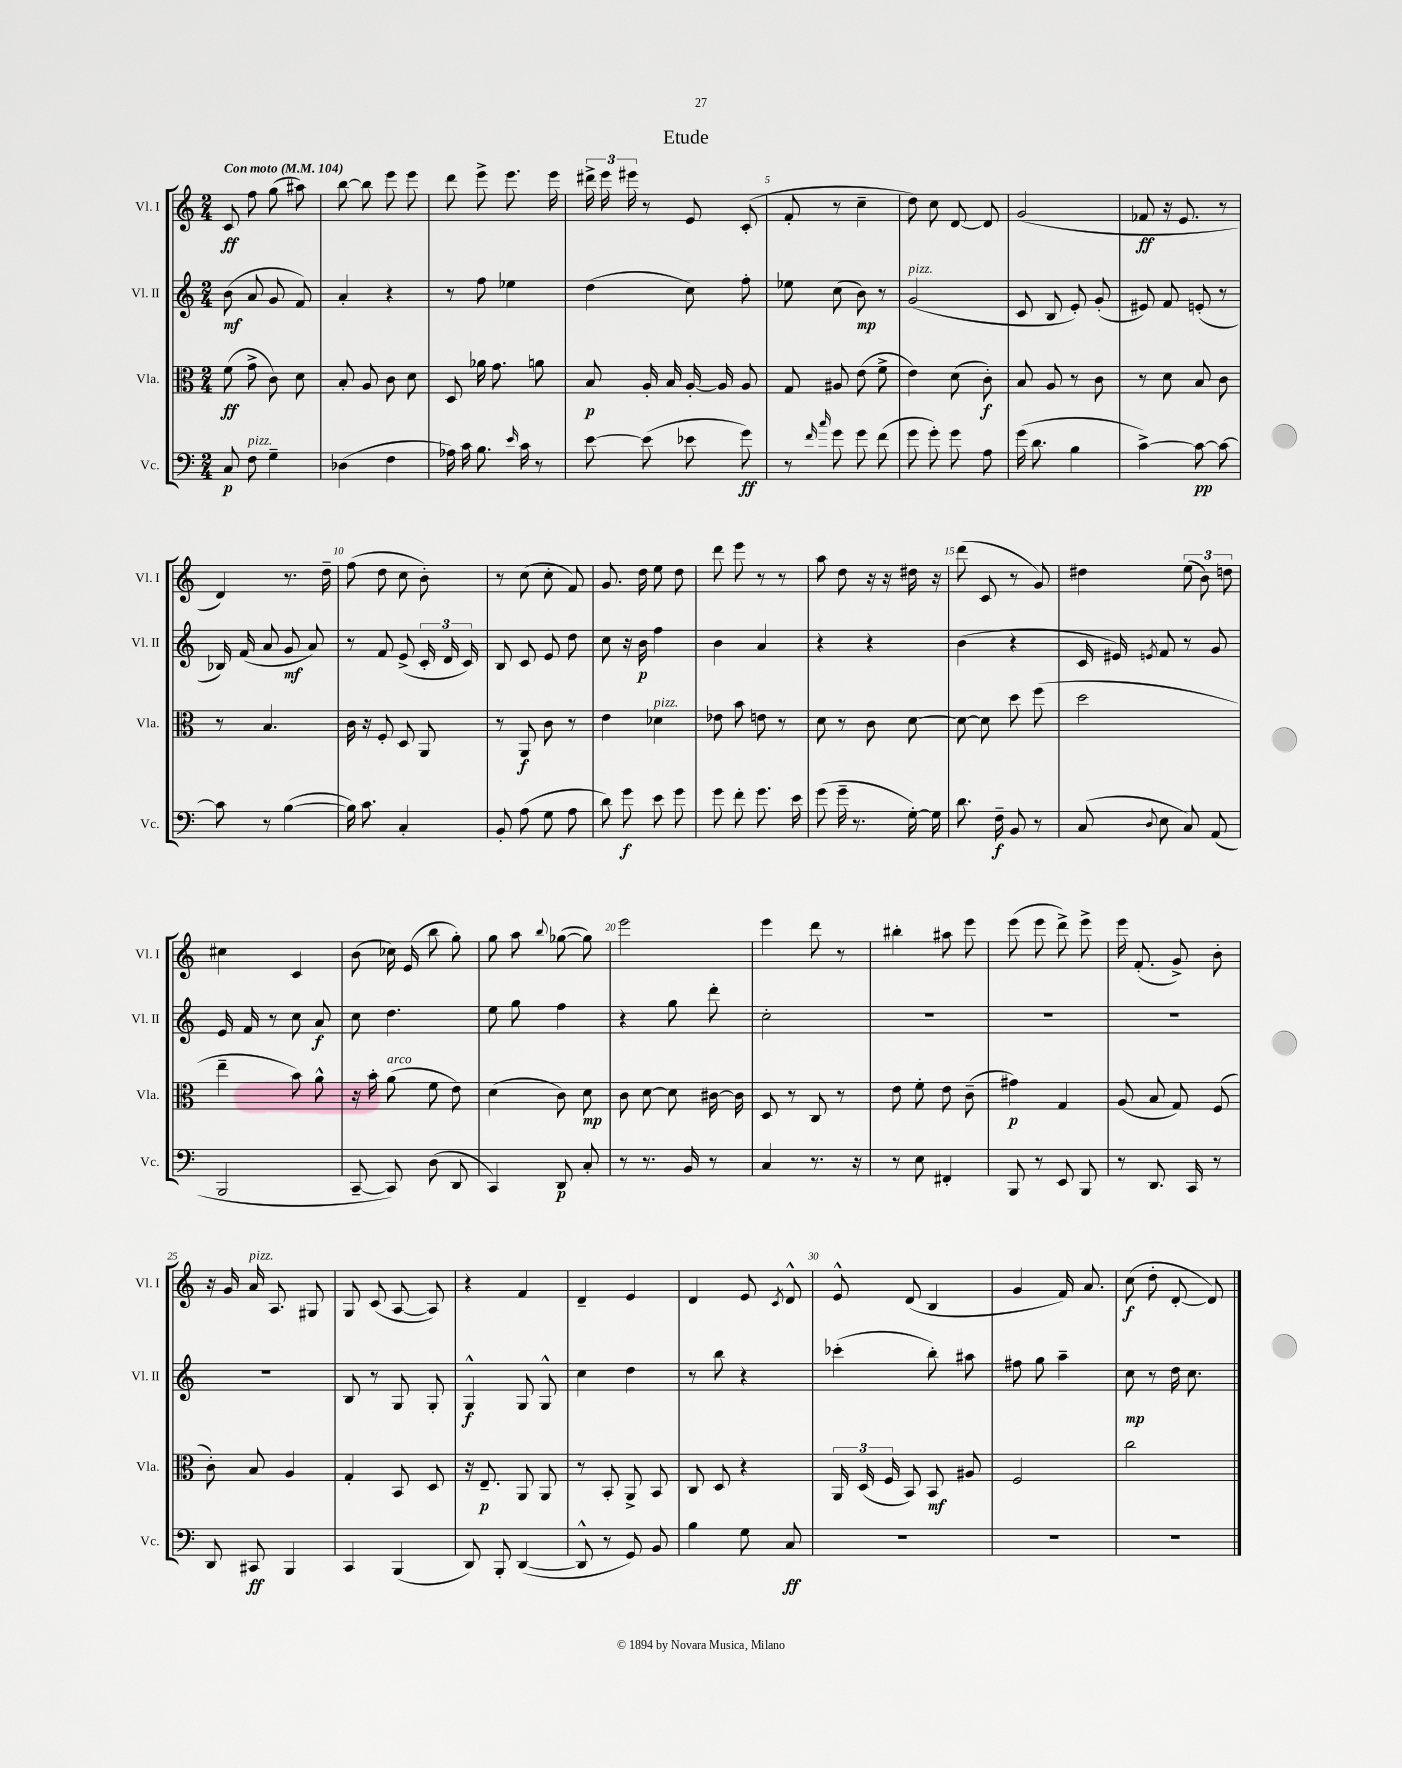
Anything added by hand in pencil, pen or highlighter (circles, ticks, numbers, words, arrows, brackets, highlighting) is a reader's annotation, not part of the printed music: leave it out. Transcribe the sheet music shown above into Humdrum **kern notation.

**kern	**kern	**kern	**kern
*staff4	*staff3	*staff2	*staff1
*clefF4	*clefC3	*clefG2	*clefG2
*k[]	*k[]	*k[]	*k[]
*M2/4	*M2/4	*M2/4	*M2/4
*MM104	*MM104	*MM104	*MM104
8C/	(8f\	(8b\	8c/
8F\	8g^\	8a/	8ff\
4G~\	8c\)	8g/	(8gg\
.	8d\	8f/)	8aa#\)
=	=	=	=
(4D-\	8B'/	4a'/	[8bb\
.	8A/	.	8bb\]
4F\	8c\	4r	8eee\
.	8d\	.	8eee\
=	=	=	=
16A-\)	8D/	8r	8ddd\
16c\	.	.	.
8.B\	16a-\	8ff\	8eee^\
.	8.g\	.	.
.	.	4ee-\	8.eee\
16qqe/	.	.	.
16c\	.	.	.
8r	8a\	.	.
.	.	.	16eee\
=	=	=	=
[8e\	8B/	(4dd\	24ddd#^\
.	.	.	24eee\
.	.	.	24eee#\
(8e\]	16A'/	.	8r
.	16B/	.	.
8e-\	[16A'/	8cc\)	8e/
.	16A/]	.	.
8g\)	8A/	8ff'\	(8c'/
=	=	=	=
8r	8G/	8ee-\	8f'/
16qqf/	.	.	.
16qqcc/	.	.	.
8g\	8A#/	(8cc\	8r
8g\	(8e\	8b\)	4cc~\
(8f\	8f^\	8r	.
=	=	=	=
8g\	4e\)	(2g/	8dd\)
8g'\)	.	.	8cc\
8g\	(8d\	.	[8d/
8A\	8c'\)	.	8d/]
=	=	=	=
(16g\	8B/	8c/	(2g/
8.d\	.	.	.
.	8A/	8B/	.
4B\	8r	8e'/)	.
.	8c\	(8g'/	.
=	=	=	=
[4c^\)	8r	8e#/)	8f-/
.	8d\	8f/	16r
.	.	.	8.e/
8c\_	8B/	(8e'/	.
8c\_	8c\	8r	8r
=	=	=	=
8c\]	8r	16B-/)	4d/)
.	.	(16f/	.
8r	4.B/	8a/	.
([4B\	.	8g/	8.r
.	.	8a/)	.
.	.	.	16dd~\
=	=	=	=
16B\])	16c\	8r	(8ff\
8.c\	16r	.	.
.	8F'/	8f/	8dd\
4C'/	8D/	(8e^/	8cc\
.	8AA/	24c'/	8b'\)
.	.	24d/	.
.	.	24c/)	.
=	=	=	=
8BB'/	8r	8B/	8r
(8A\	8AA/	8c/	(8cc\
8G\	8c\	8e/	8cc'\
8A\	8r	8dd\	8f/)
=	=	=	=
8d\)	4e\	8cc\	8.g/
8g\	.	16r	.
.	.	16b\	16dd\
8e\	4d-\	4ff\	8ee\
8g\	.	.	8dd\
=	=	=	=
8g\	8e-\	4b\	8ddd\
8f'\	8b\	.	8eee\
8.g\	8e\	4a/	8r
.	8r	.	8r
16e\	.	.	.
=	=	=	=
(8g\	8d\	4r	8aa\
16g~\	8r	.	8dd\
8.r	.	.	.
.	8c\	4r	16r
.	.	.	16r
[16G'\)	[8d\	.	16dd#\
16G\]	.	.	16r
=	=	=	=
8.d\	8d\_	(4b\	(8ddd\
.	8d\]	.	8c/
16F~\	.	.	.
8BB/	8dd\	4r	8r
8r	(8ff\	.	8g/)
=	=	=	=
(8C/	2dd\	16c/	4dd#\
.	.	16e#/)	.
8qqD/	.	8qe/	.
8E\	.	8f/	.
8C/)	.	8r	(12ee\
.	.	.	12b\)
(8AA/	.	8g/	.
.	.	.	12dd\
=	=	=	=
2BBB/	4ee~\	16e/	4cc#\
.	.	16f/	.
.	.	8r	.
.	8b\)	8cc\	4c/
.	8a^^\	8a/	.
=	=	=	=
[8CC~/	16r	8cc\	(8b\
.	16b'\	.	.
8CC/])	(8a\	4.dd\	16cc-\)
.	.	.	(16e/
(8D\	8f\	.	8bb\
8DD/	8e\)	.	8gg'\)
=	=	=	=
4CC/)	(4d\	8ee\	8gg\
.	.	8gg\	8aa\
.	.	.	8qqbb/
8DD/	8c\)	4ff\	([8gg-\
8C'/	8d\	.	8gg-\])
=	=	=	=
8r	8c\	4r	2eee\
8.r	[8d\	.	.
.	8d\]	8gg\	.
16BB/	.	.	.
8r	[16c#\	8ddd'\	.
.	16c#\]	.	.
=	=	=	=
4C/	8D/	2cc'\	4eee\
.	8r	.	.
8.r	8C/	.	8ddd\
.	8r	.	8r
16r	.	.	.
=	=	=	=
8r	8e\	2r	4bb#'\
8E\	8f'\	.	.
4FF#'/	8e\	.	8aa#\
.	(8c~\	.	8eee\
=	=	=	=
8BBB/	4g#\)	2r	(8eee\
8r	.	.	8eee\
8EE/	4G/	.	8ddd^\)
8BBB/	.	.	8eee^\
=	=	=	=
8r	(8A/	2r	16eee\
.	.	.	(8.f'/
8.DD/	8B/	.	.
.	8G/)	.	8g^/)
16CC/	.	.	.
8r	(8F/	.	8b'\
=	=	=	=
8DD/	8c'\)	2r	16r
.	.	.	16g/
8CC#/	8B/	.	16a/
.	.	.	8.A/
4BBB/	4A/	.	.
.	.	.	8G#/
=	=	=	=
4CC/	4G'/	8B/	8G/
.	.	8r	(8c/
(4BBB/	8BB/	8G/	[8A/
.	8D/	8G'/	8A/])
=	=	=	=
8DD/)	16r	4G^^/	4r
.	8.E~/	.	.
8BBB'/	.	.	.
([4DD/	8AA/	8G/	4f/
.	8AA/	8G^^/	.
=	=	=	=
8DD^^/]	8r	4cc\	4d~/
8r	8BB'/	.	.
8GG/)	8AA^/	4dd\	4e/
8BB/	8BB/	.	.
=	=	=	=
4B\	8C/	8r	4d/
.	8D/	8bb\	.
8G\	4r	4r	8e/
.	.	.	8qc/
8C/	.	.	8d^^/
=	=	=	=
2r	24AA/	(4ccc-'\	8e^^/
.	(24D/	.	.
.	24F/	.	.
.	8BB/)	.	(8d/
.	8BB/	8bb'\)	4B/
.	8A#/	8aa#\	.
=	=	=	=
2r	2F/	8ff#\	4g/
.	.	8gg\	.
.	.	4aa~\	16f/)
.	.	.	8.a/
=	=	=	=
2r	2cc\	8cc\	(8cc\
.	.	8r	8dd'\
.	.	16dd\	[8d'/
.	.	8.cc\	.
.	.	.	8d/])
==	==	==	==
*-	*-	*-	*-
